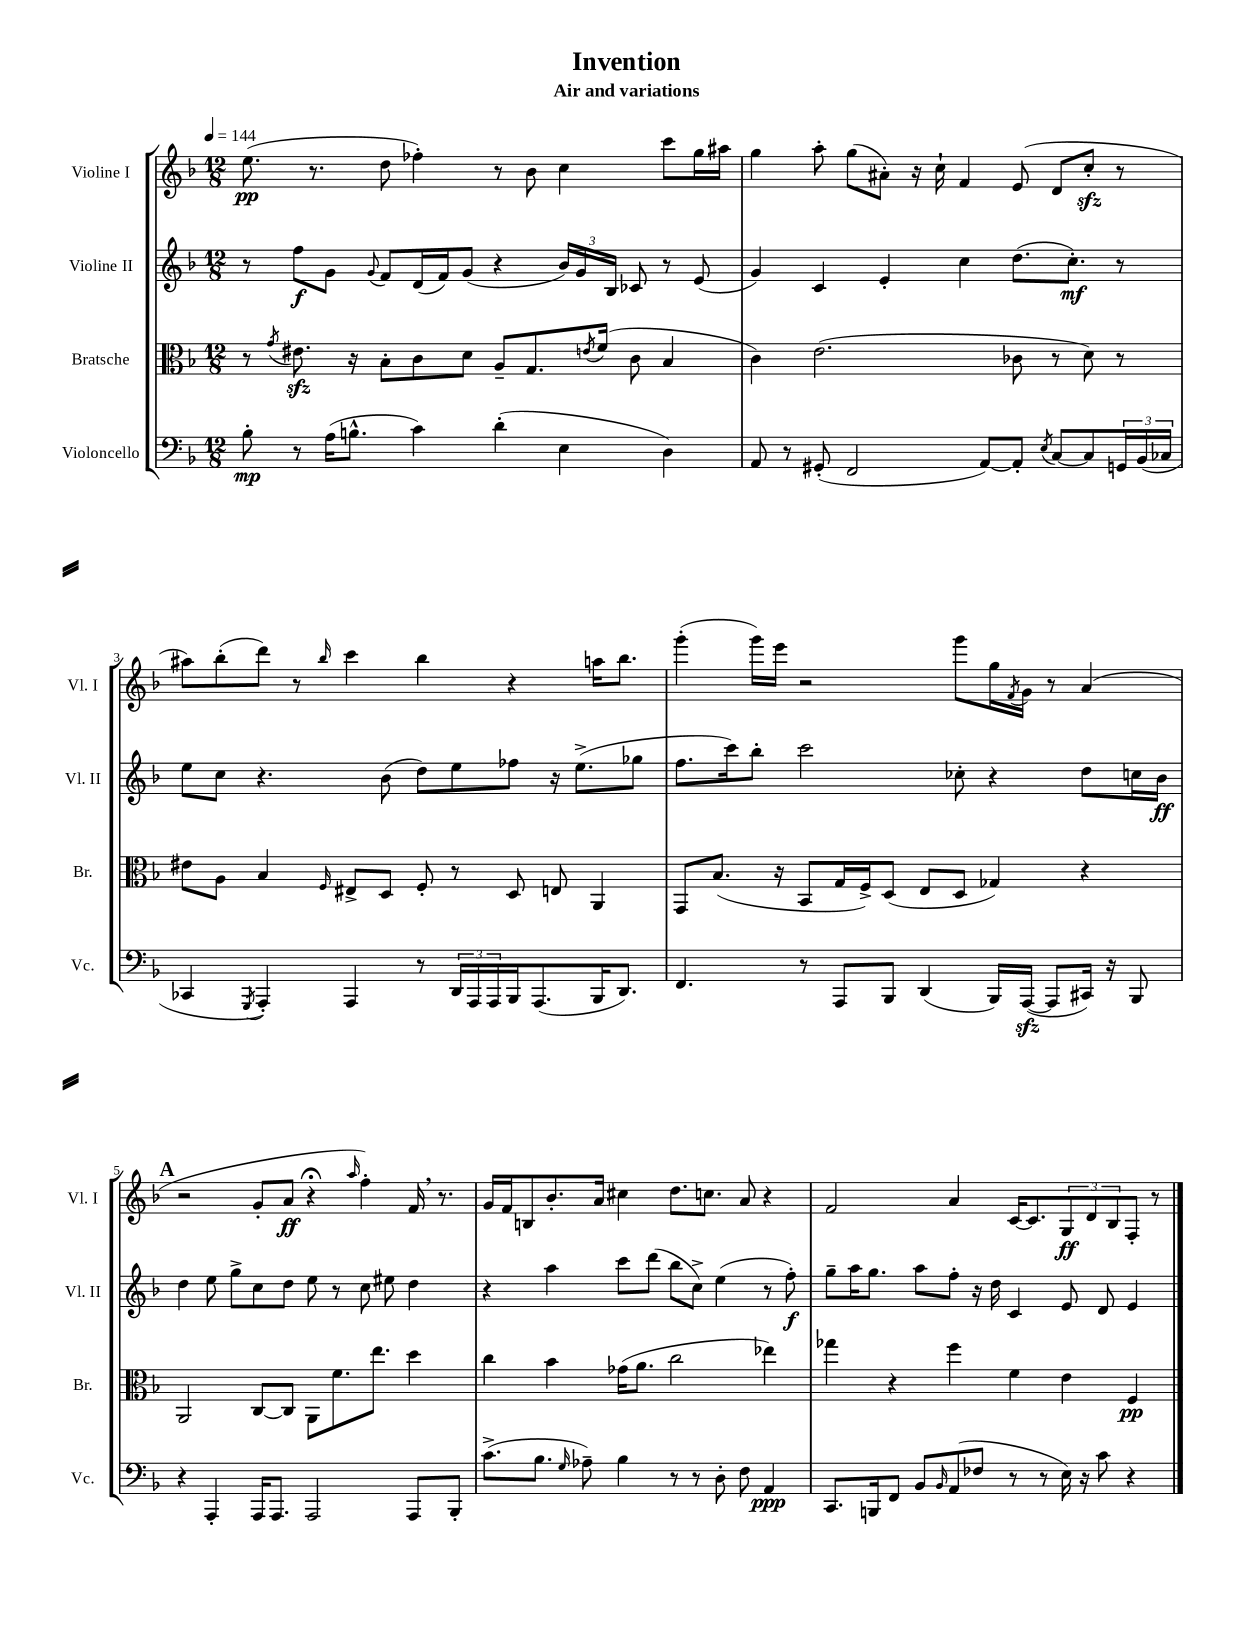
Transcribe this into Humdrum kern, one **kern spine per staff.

**kern	**kern	**kern	**kern
*staff4	*staff3	*staff2	*staff1
*clefF4	*clefC3	*clefG2	*clefG2
*k[b-]	*k[b-]	*k[b-]	*k[b-]
*M12/8	*M12/8	*M12/8	*M12/8
*MM144	*MM144	*MM144	*MM144
8B-'\	8r	8r	(8.ee\
.	8qg/	.	.
8r	8.e#\	8ff\L	.
.	.	.	8.r
(16A\LK	.	8g\J	.
8.B^^\J	16r	.	.
.	.	8qqg/	.
.	8B-'\L	8f/L	8dd\
4c\)	8c\	(16d/L	4ff-'\)
.	.	16f/J)	.
.	8d\J	(8g/J	.
(4d'\	8A~/L	4r	8r
.	8.G/	.	8b-\
4E\	.	24b-/LL)	4cc\
.	.	24g/	.
.	8qe/	.	.
.	(16f/Jk	.	.
.	.	24B-/JJ	.
.	8c\	8c-/	.
4D\)	4B-/	8r	8ccc\L
.	.	(8e/	16gg\L
.	.	.	16aa#\JJ
=	=	=	=
8AA/	4c\)	4g/)	4gg\
8r	.	.	.
(8GG#'/	(2.e\	4c/	8aa'\
2FF/	.	.	(8gg\L
.	.	4e'/	8a#'\J)
.	.	.	16r
.	.	.	16cc`\
.	.	4cc\	4f/
[8AA/L)	.	.	.
8AA'/]J	8c-\	(8.dd\L	(8e/
8qE/	.	.	.
[8C/L	8r	.	8d/L
.	.	8.cc'\J)	.
8C/]	8d\)	.	8cc'/J
24GG/L	8r	8r	8r
(24BB-/	.	.	.
24C-/JJ	.	.	.
=	=	=	=
4CC-/	8e#\L	8ee\L	8aa#\L)
.	8A\J	8cc\J	(8bb-'\
8qGGG/	.	.	.
4AAA'/)	4B-/	4.r	8ddd\J)
.	.	.	8r
.	16qqF/	.	16qqbb-/
4AAA/	8E#^/L	.	4ccc\
.	8D/J	(8b-\	.
8r	8F'/	8dd\L)	4bb-\
24DD/LL	8r	8ee\	.
24AAA/	.	.	.
24AAA/	.	.	.
16BBB-/J	8D/	8ff-\J	4r
(8.AAA/	.	.	.
.	8E/	16r	.
.	.	(8.ee^\L	.
16BBB-/K	4AA/	.	16aa\LK
8.DD/J)	.	.	8.bb-\J
.	.	8gg-\J	.
=	=	=	=
4.FF/	8GG/L	8.ff\L	(4ggg'\
.	(8.B-/J	.	.
.	.	16ccc\k)	.
.	.	8bb-'\J	16ggg\LL)
.	16r	.	16eee\JJ
8r	8BB-/L	2ccc\	2r
8AAA/L	16G/L	.	.
.	16F^/J)	.	.
8BBB-/J	(8D/J	.	.
(4DD/	8E/L	.	.
.	8D/J	8cc-'\	8ggg\L
16BBB-/LL)	4G-/)	4r	16gg\L
.	.	.	8qf/
([16AAA/JJ	.	.	16g\JJ
8AAA/]L	.	.	8r
16CC#/Jk)	4r	8dd\L	(4a/
16r	.	.	.
8BBB-/	.	16cc\L	.
.	.	16b-\JJ	.
=	=	=	=
4r	2AA/	4dd\	2r
4AAA'/	.	8ee\	.
.	.	8gg^\L	.
16AAA/LK	[8C/L	8cc\	8g'/L
8.AAA/J	.	.	.
.	8C/]J	8dd\J	8a/J
2AAA/	8AA\L	8ee\	4r;
.	8.f\	8r	.
.	.	.	16qqaa/
.	.	8cc\	4ff'\)
.	8.ee\J	.	.
.	.	8ee#\	.
8AAA/L	4dd\	4dd\	16f/
.	.	.	8.r
8BBB-'/J	.	.	.
=	=	=	=
(8.c^\L	4cc\	4r	16g/LL
.	.	.	16f/J
.	.	.	8B/
8.B-\J	.	.	.
.	4b-\	4aa\	8.b-'/
16qqG/	.	.	.
8A-~\)	.	.	.
.	.	.	16a/Jk
4B-\	(16g-\LK	8ccc\L	4cc#\
.	8.a\J	.	.
.	.	(8ddd\J	.
8r	2cc\	8bb-\L	8.dd\L
8r	.	8cc^\J)	.
.	.	.	8.cc\J
8D'\	.	(4ee\	.
8F\	.	.	8a/
4AA/	4ee-\)	8r	4r
.	.	8ff'\)	.
=	=	=	=
8.CC/L	4gg-\	8gg~\L	2f/
.	.	16aa\K	.
16BBB/k	.	8.gg\J	.
8FF/J	4r	.	.
8BB-/L	.	8aa\L	.
16qqBB-/	.	.	.
(8AA/	4ff\	8ff'\J	4a/
8F-/J	.	16r	.
.	.	16dd\	.
8r	4f\	4c/	[16c/LK
.	.	.	8.c/]
8r	.	.	.
16E\)	4e\	8e/	12G/
16r	.	.	.
.	.	.	12d/
8c\	.	8d/	.
.	.	.	12B-/
4r	4F/	4e/	8F'/J
.	.	.	8r
==	==	==	==
*-	*-	*-	*-
